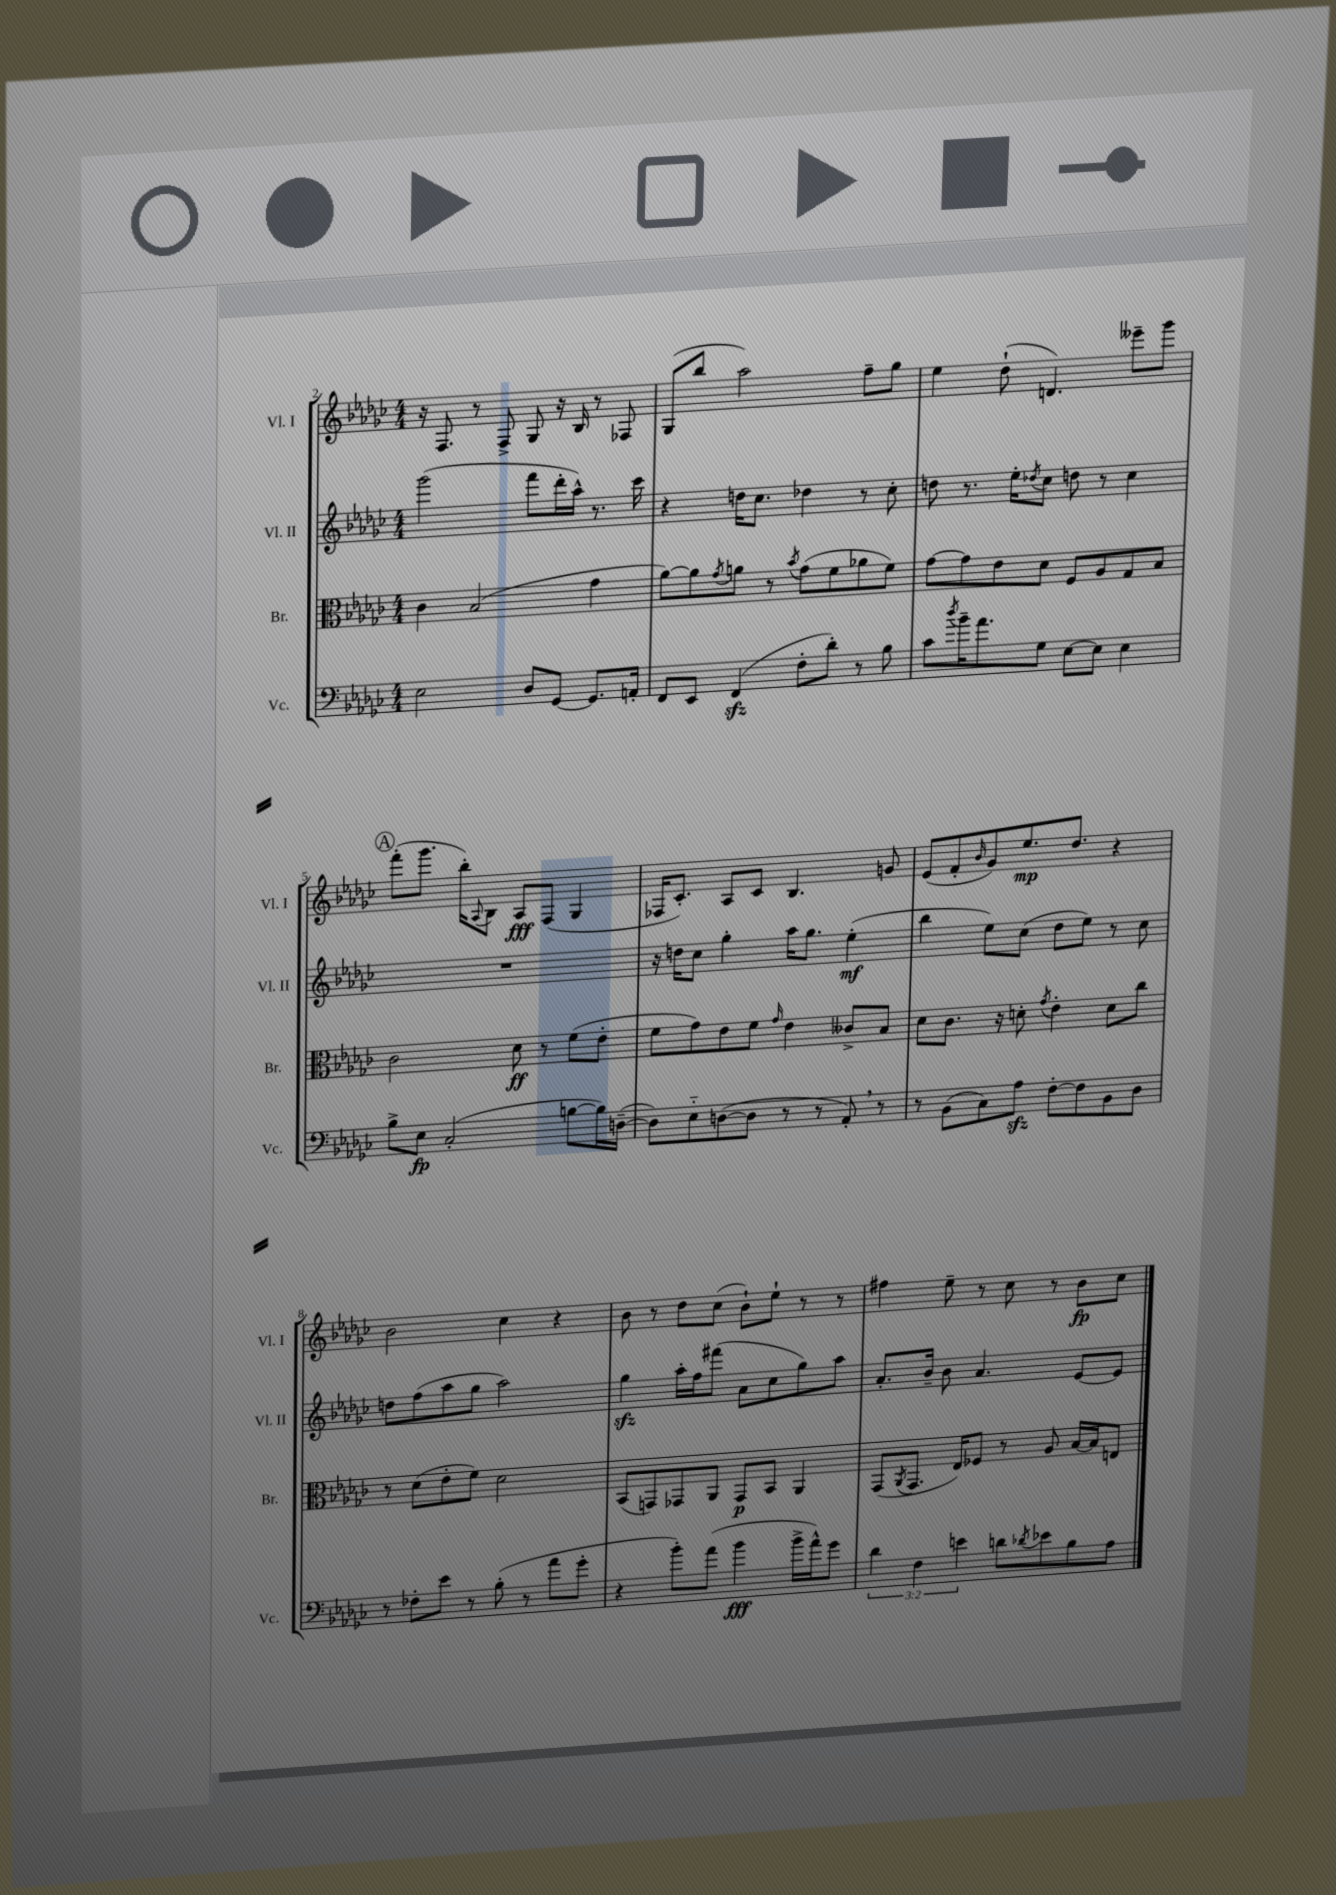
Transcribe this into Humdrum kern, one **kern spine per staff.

**kern	**dynam	**kern	**dynam	**kern	**dynam	**kern	**dynam
*part4	*part4	*part3	*part3	*part2	*part2	*part1	*part1
*staff4	*staff4	*staff3	*staff3	*staff2	*staff2	*staff1	*staff1
*I"Vc.	*	*I"Br.	*	*I"Vl. II	*	*I"Vl. I	*
*I'Vc.	*	*I'Br.	*	*I'Vl. II	*	*I'Vl. I	*
*clefF4	*	*clefC3	*	*clefG2	*	*clefG2	*
*k[b-e-a-d-g-c-]	*	*k[b-e-a-d-g-c-]	*	*k[b-e-a-d-g-c-]	*	*k[b-e-a-d-g-c-]	*
*M4/4	*	*M4/4	*	*M4/4	*	*M4/4	*
=2	=2	=2	=2	=2	=2	=2	=2
2E-\	.	4c-\	.	(2ggg-\	.	16r	.
.	.	.	.	.	.	8.F/	.
.	.	(2B-/	.	.	.	8r	.
.	.	.	.	.	.	8F^/	.
8D-/L	.	.	.	8fff\L	.	8G-/	.
[8GG-/J	.	.	.	16ddd-'\L	.	16r	.
.	.	.	.	16aa-^^\JJ)	.	16B-/	.
8.GG-/L]	.	4g-\	.	8.r	.	8r	.
.	.	.	.	.	.	8F-X/	.
16AAn'/Jk	.	.	.	16ccc-\	.	.	.
=3	=3	=3	=3	=3	=3	=3	=3
8FF/L	.	[8a-\L)	.	4r	.	(8G-/L	.
8EE-/J	.	8a-\]	.	.	.	8bb-/J	.
.	.	8qg-/	.	.	.	.	.
(4FFzz/	.	8an\J	.	16ddn\KL	.	2aa-\)	.
.	.	.	.	8.cc-\J	.	.	.
.	.	8r	.	.	.	.	.
.	.	8qb-/	.	.	.	.	.
8F'\L	.	(8g-\L	.	4dd-X\	.	.	.
8d-'\J)	.	8f\	.	.	.	.	.
8r	.	8a-X\	.	8r	.	8ff~\L	.
8B-\	.	8f\J)	.	8cc-'\	.	8gg-\J	.
=4	=4	=4	=4	=4	=4	=4	=4
8c-\L	.	[8g-\L	.	8ddn\	.	4ee-\	.
8qdd-/	.	.	.	.	.	.	.
16b-~\K	.	8g-\]	.	8.r	.	.	.
8.a-\	.	.	.	.	.	.	.
.	.	8e-\	.	.	.	(8dd-`\	.
.	.	.	.	16ee-'\KL	.	.	.
.	.	.	.	8qdd-X/	.	.	.
8G-\J	.	8d-\J	.	8cc-\J	.	4.dn/)	.
[8E-\L	.	8F/L	.	8ddn\	.	.	.
8E-\J]	.	8A-/	.	8r	.	.	.
4E-\	.	8G-/	.	4cc-\	.	8eee--X~\L	.
.	.	8B-/J	.	.	.	8ggg-\J	.
!!LO:LB:g=z
!!LO:REH:place=s1:t=A
=5	=5	=5	=5	=5	=5	=5	=5
8B-^\L	.	2c-\	.	1r	.	(8fff'\L	.
8E-\J	fp	.	.	.	.	8.ggg-\J	.
(2C-'/	.	.	.	.	.	.	.
.	.	.	.	.	.	16bb-'\KL)	.
.	.	.	.	.	.	8qqA-/	.
.	.	.	.	.	.	8B-\J	.
.	.	8d-\	ff	.	.	8A-/L	fff
.	.	8r	.	.	.	(8F/J	.
[8Bn\L	.	(8f\L	.	.	.	4G-/	.
16B\L])	.	8e-'\J	.	.	.	.	.
([16Dn~\JJ	.	.	.	.	.	.	.
=6	=6	=6	=6	=6	=6	=6	=6
8D\L])	.	8f\L	.	16r	.	16F-X/KL	.
.	.	.	.	16ddn\KL	.	8.c-'/J)	.
8E-\	.	8g-\)	.	8cc-\J	.	.	.
([8Dn\	.	8e-\	.	4gg-'\	.	8A-/L	.
8D\J]	.	8f\J	.	.	.	8c-/J	.
.	.	16qqg-/	.	.	.	.	.
8r	.	4e-\	.	16aa-\KL	.	4.B-/	.
.	.	.	.	8.gg-\J	.	.	.
8r	.	.	.	.	.	.	.
8AA-',/)	.	8c--X^/L	.	(4ee-'\	mf	.	.
8r	.	8B-/J	.	.	.	8gn/	.
=7	=7	=7	=7	=7	=7	=7	=7
8r	.	8d-\L	.	4bb-\	.	(8e-/L	.
(8BB-\L	.	8.c-\J	.	.	.	8f'/	.
.	.	.	.	.	.	16qqb-/	.
8C-\)	.	.	.	8ee-\L)	.	8g-/)	.
.	.	16r	.	.	.	.	.
8A-zz\J	.	8dn'\	.	(8cc-\J	.	8.ee-/	mp
.	.	8qg-/	.	.	.	.	.
[8F'\L	.	4e-'\	.	8dd-\L	.	.	.
.	.	.	.	.	.	8.dd-/J	.
8F\]	.	.	.	8ee-\J)	.	.	.
8BB-\	.	8d\L	.	8r	.	4r	.
8D-\J	.	8cc-\J	.	8cc-\	.	.	.
!!LO:LB:g=z
=8	=8	=8	=8	=8	=8	=8	=8
8r	.	8r	.	8ddn\L	.	2b-\	.
8F-X'\L	.	(8d-\L	.	(8ff\	.	.	.
8e-\J	.	8e-'\	.	8aa-\	.	.	.
8r	.	8f\J)	.	8gg-\J	.	.	.
(8B-'\	.	2d-\	.	2aa-\)	.	4cc-\	.
8r	.	.	.	.	.	.	.
8a-\L	.	.	.	.	.	4r	.
8g-'\J	.	.	.	.	.	.	.
=9	=9	=9	=9	=9	=9	=9	=9
4r	.	(8BB-/L	.	4gg-zz\	.	8b-\	.
.	.	8GGn/)	.	.	.	8r	.
8b-'\L)	.	8GG-X/	.	16aa-'\LL	.	8dd-\L	.
.	.	.	.	16ff\J	.	.	.
(8a-\J	.	8AA-/J	.	(8fff#X\J	.	(8cc-\J	.
4b-\	fff	8GG-/L	p	8a-\L	.	8b-`\L)	.
.	.	8BB-/J	.	8cc-\	.	8ee-`\J	.
16b-^\LL	.	4AA-/	.	8gg-\)	.	8r	.
16a-^^\J)	.	.	.	.	.	.	.
8g-\J	.	.	.	8aa-\J	.	8r	.
=10	=10	=10	=10	=10	=10	=10	=10
6d-\	.	(8GG-/L	.	8.a-'/L	.	4ff#X\	.
.	.	8qAA-/	.	.	.	.	.
.	.	8.GG-/J	.	.	.	.	.
6F\	.	.	.	.	.	.	.
.	.	.	.	16b-~/Jk	.	.	.
.	.	.	.	8b-\	.	8ee-~\	.
.	.	16E-/KL)	.	.	.	.	.
6en\	.	.	.	.	.	.	.
.	.	8F-X/J	.	4.a-/	.	8r	.
8dn\L	.	8r	.	.	.	8cc-\	.
8qd-X/	.	.	.	.	.	.	.
8e-X\	.	8A-/	.	.	.	8r	.
8B-\	.	[16B-/LL	.	[8e-/L	.	8b-\L	fp
.	.	16B-/J]	.	.	.	.	.
8A-\J	.	8En/J	.	8e-/J]	.	8cc-\J	.
==	==	==	==	==	==	==	==
*-	*-	*-	*-	*-	*-	*-	*-
